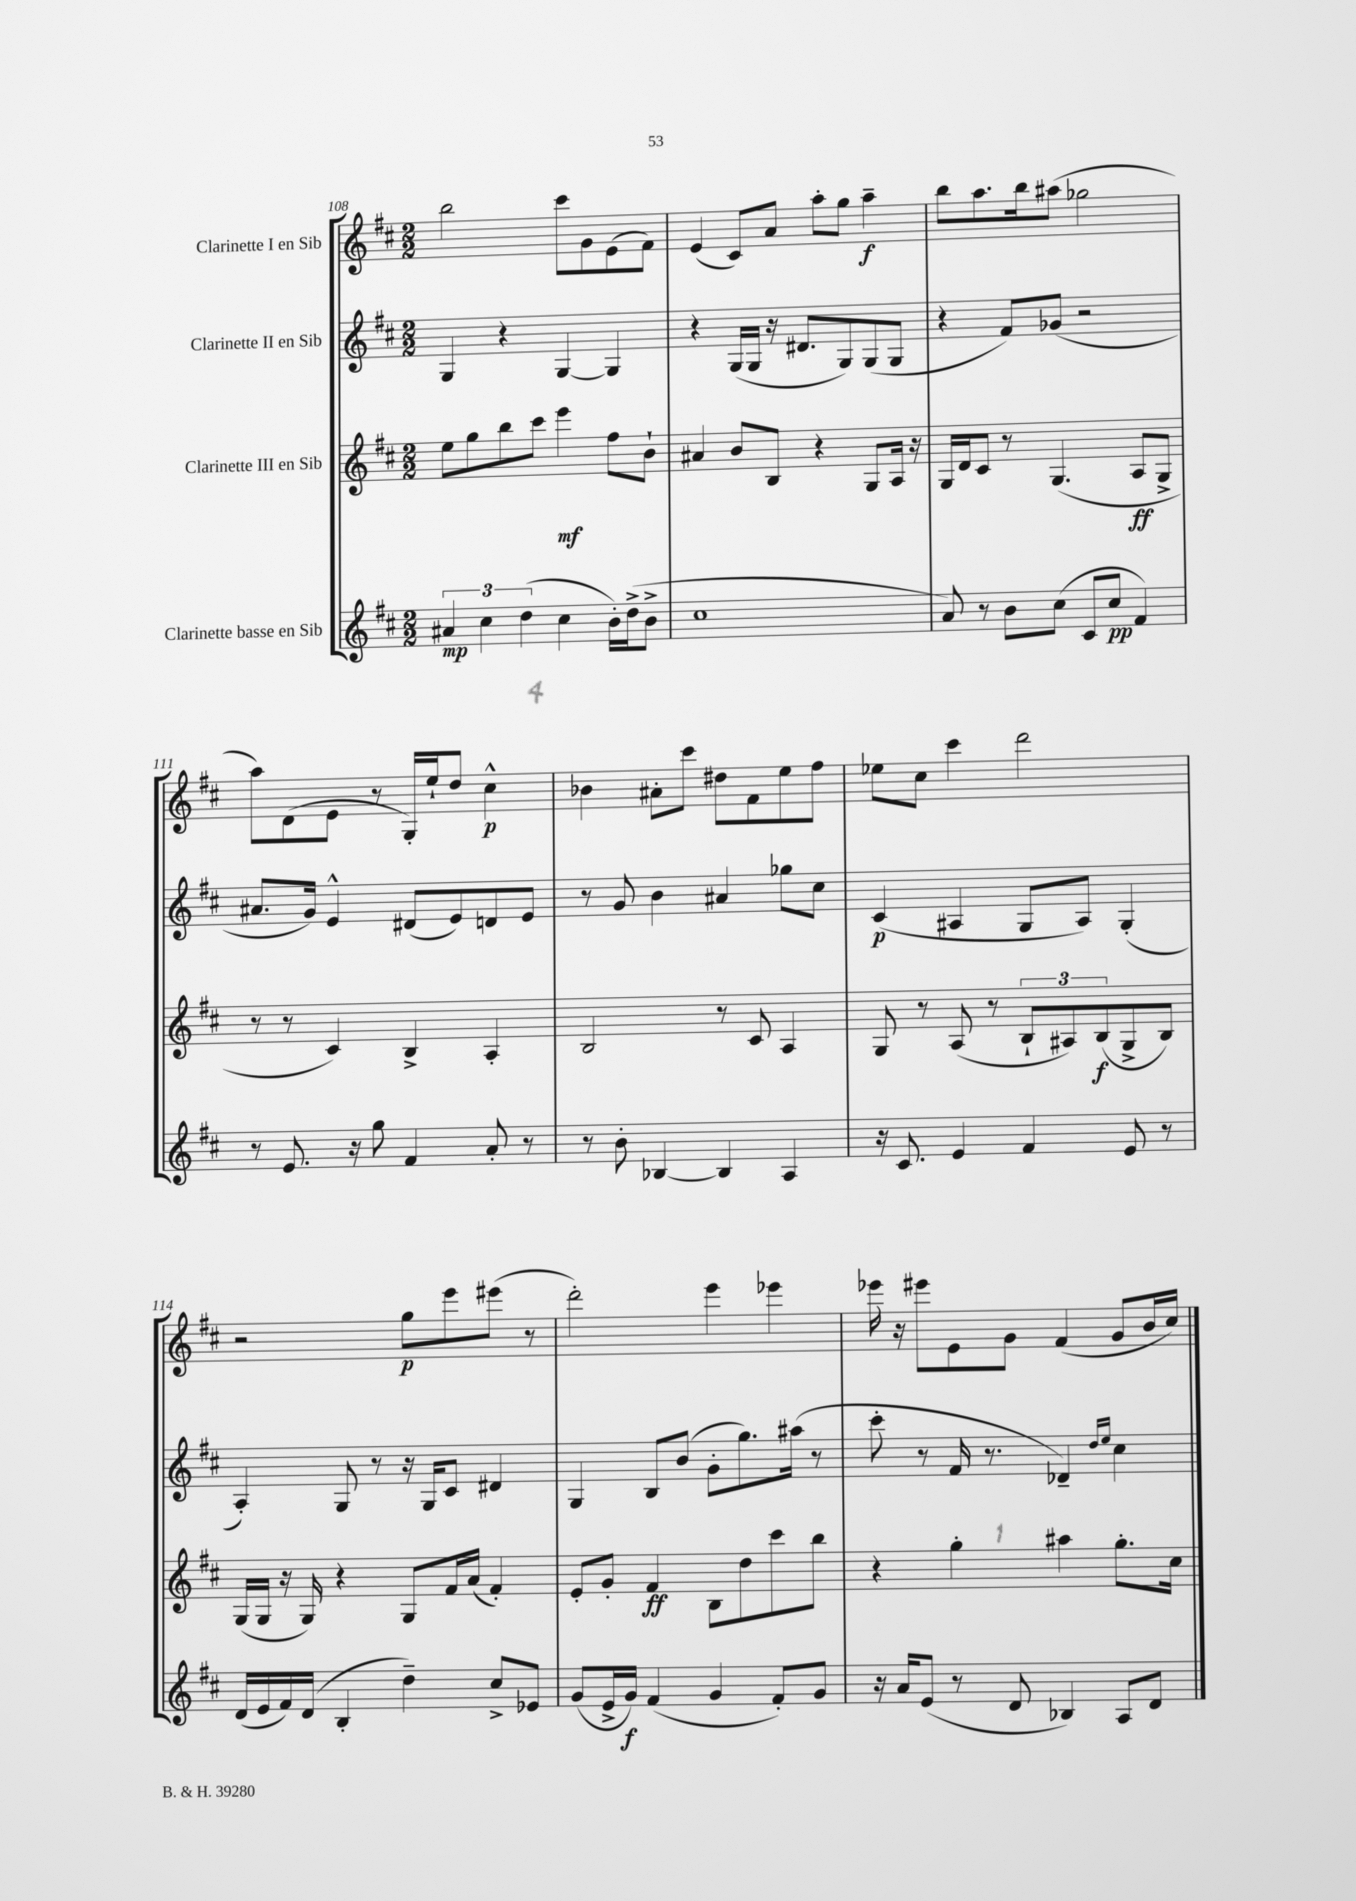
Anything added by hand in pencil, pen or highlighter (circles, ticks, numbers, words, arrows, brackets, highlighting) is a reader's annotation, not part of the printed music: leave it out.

**kern	**kern	**kern	**kern
*staff4	*staff3	*staff2	*staff1
*clefG2	*clefG2	*clefG2	*clefG2
*k[f#c#]	*k[f#c#]	*k[f#c#]	*k[f#c#]
*M2/2	*M2/2	*M2/2	*M2/2
6a#/	8ee\L	4G/	2bb\
.	8gg\	.	.
6cc#\	.	.	.
.	8bb\	4r	.
(6dd\	.	.	.
.	8ccc#\J	.	.
4cc#\	4eee\	[4G/	8ccc#\L
.	.	.	8g\
16b'\LL)	8ff#\L	4G/]	(8e\
(16dd^\J	.	.	.
8b^\J	8b`\J	.	8f#\J)
=	=	=	=
1cc#	4a#/	4r	(4e/
.	8b/L	(16G/LL	8c#/L)
.	.	16G/JJ	.
.	8B/J	16r	8a/J
.	.	8.d#/L	.
.	4r	.	8aa'\L
.	.	8G/)	8gg\J
.	8G/L	(8G/	4aa~\
.	16A/Jk	8G/J	.
.	16r	.	.
=	=	=	=
8a/)	16G/LL	4r	8bb\L
.	16d/J	.	.
8r	8c#/J	.	8.aa\
8b\L	8r	8f#/L)	.
.	.	.	16bb\k
(8cc#\J	(4.G/	(8g-/J	(8aa#\J
8c#/L	.	2r	2gg-\
8cc#/J	.	.	.
4f#/)	8A/L	.	.
.	8G^/J	.	.
=	=	=	=
8r	8r	8.a#/L	8aa\L)
8.e/	8r	.	(8d\
.	.	16g/Jk)	.
.	4c#/)	4e^^/	8e\J
16r	.	.	.
8gg\	.	.	8r
4f#/	4B^/	(8d#/L	16G'/LL)
.	.	.	16ee`/J
.	.	8e/)	8dd/J
8a'/	4A'/	8d/	4cc#^^\
8r	.	8e/J	.
=	=	=	=
8r	2B/	8r	4b-\
8b'\	.	8g/	.
[4B-/	.	4b\	8a#'\L
.	.	.	8ccc#\J
4B-/]	8r	4a#/	8dd#\L
.	8c#/	.	8f#\
4A/	4A/	8gg-\L	8ee\
.	.	8cc#\J	8ff#\J
=	=	=	=
16r	8G/	(4c#/	8ee-\L
8.c#/	.	.	.
.	8r	.	8cc#\J
4e/	(8A/	4A#/	4ccc#\
.	8r	.	.
4f#/	12B`/L	8G/L	2ddd\
.	12A#/)	.	.
.	.	8A#/J)	.
.	(12B/	.	.
8e/	8G^/	(4G'/	.
8r	8B/J)	.	.
=	=	=	=
(16d/LL	(16G/LL	4A'/)	2r
16e/	16G/JJ	.	.
16f#/)	16r	.	.
(16d/JJ	16G/)	.	.
4B'/	4r	8G/	.
.	.	8r	.
4dd~\)	8G/L	16r	8gg\L
.	.	16G/LK	.
.	16f#/L	8c#/J	8eee\
.	(16a/JJ	.	.
8cc#^/L	4f#'/)	4d#/	(8eee#\J
8e-/J	.	.	8r
=	=	=	=
(8g/L	8e'/L	4G/	2ddd'\)
16e^/L	8g'/J	.	.
16g/JJ)	.	.	.
(4f#/	4f#/	8B/L	.
.	.	(8b/J	.
4g/	8B\L	8g'\L	4eee\
.	8dd\	8.gg\)	.
8f#'/L)	8ccc#\	.	4eee-\
.	.	(16aa#\Jk	.
8g/J	8bb\J	8r	.
=	=	=	=
16r	4r	8ccc#'\	16eee-\
16a/LK	.	.	16r
(8e/J	.	8r	8eee#\L
8r	4gg'\	16f#/	8e\
.	.	8.r	.
8d/	.	.	8g\J
4B-/)	4aa#\	4d-~/)	(4f#/
.	.	16qqdd/LL	.
.	.	16qqee/JJ	.
8A/L	8.gg'\L	4cc#\	8g/L
8d/J	.	.	16b/L
.	16cc#\Jk	.	16cc#/JJ)
==	==	==	==
*-	*-	*-	*-
